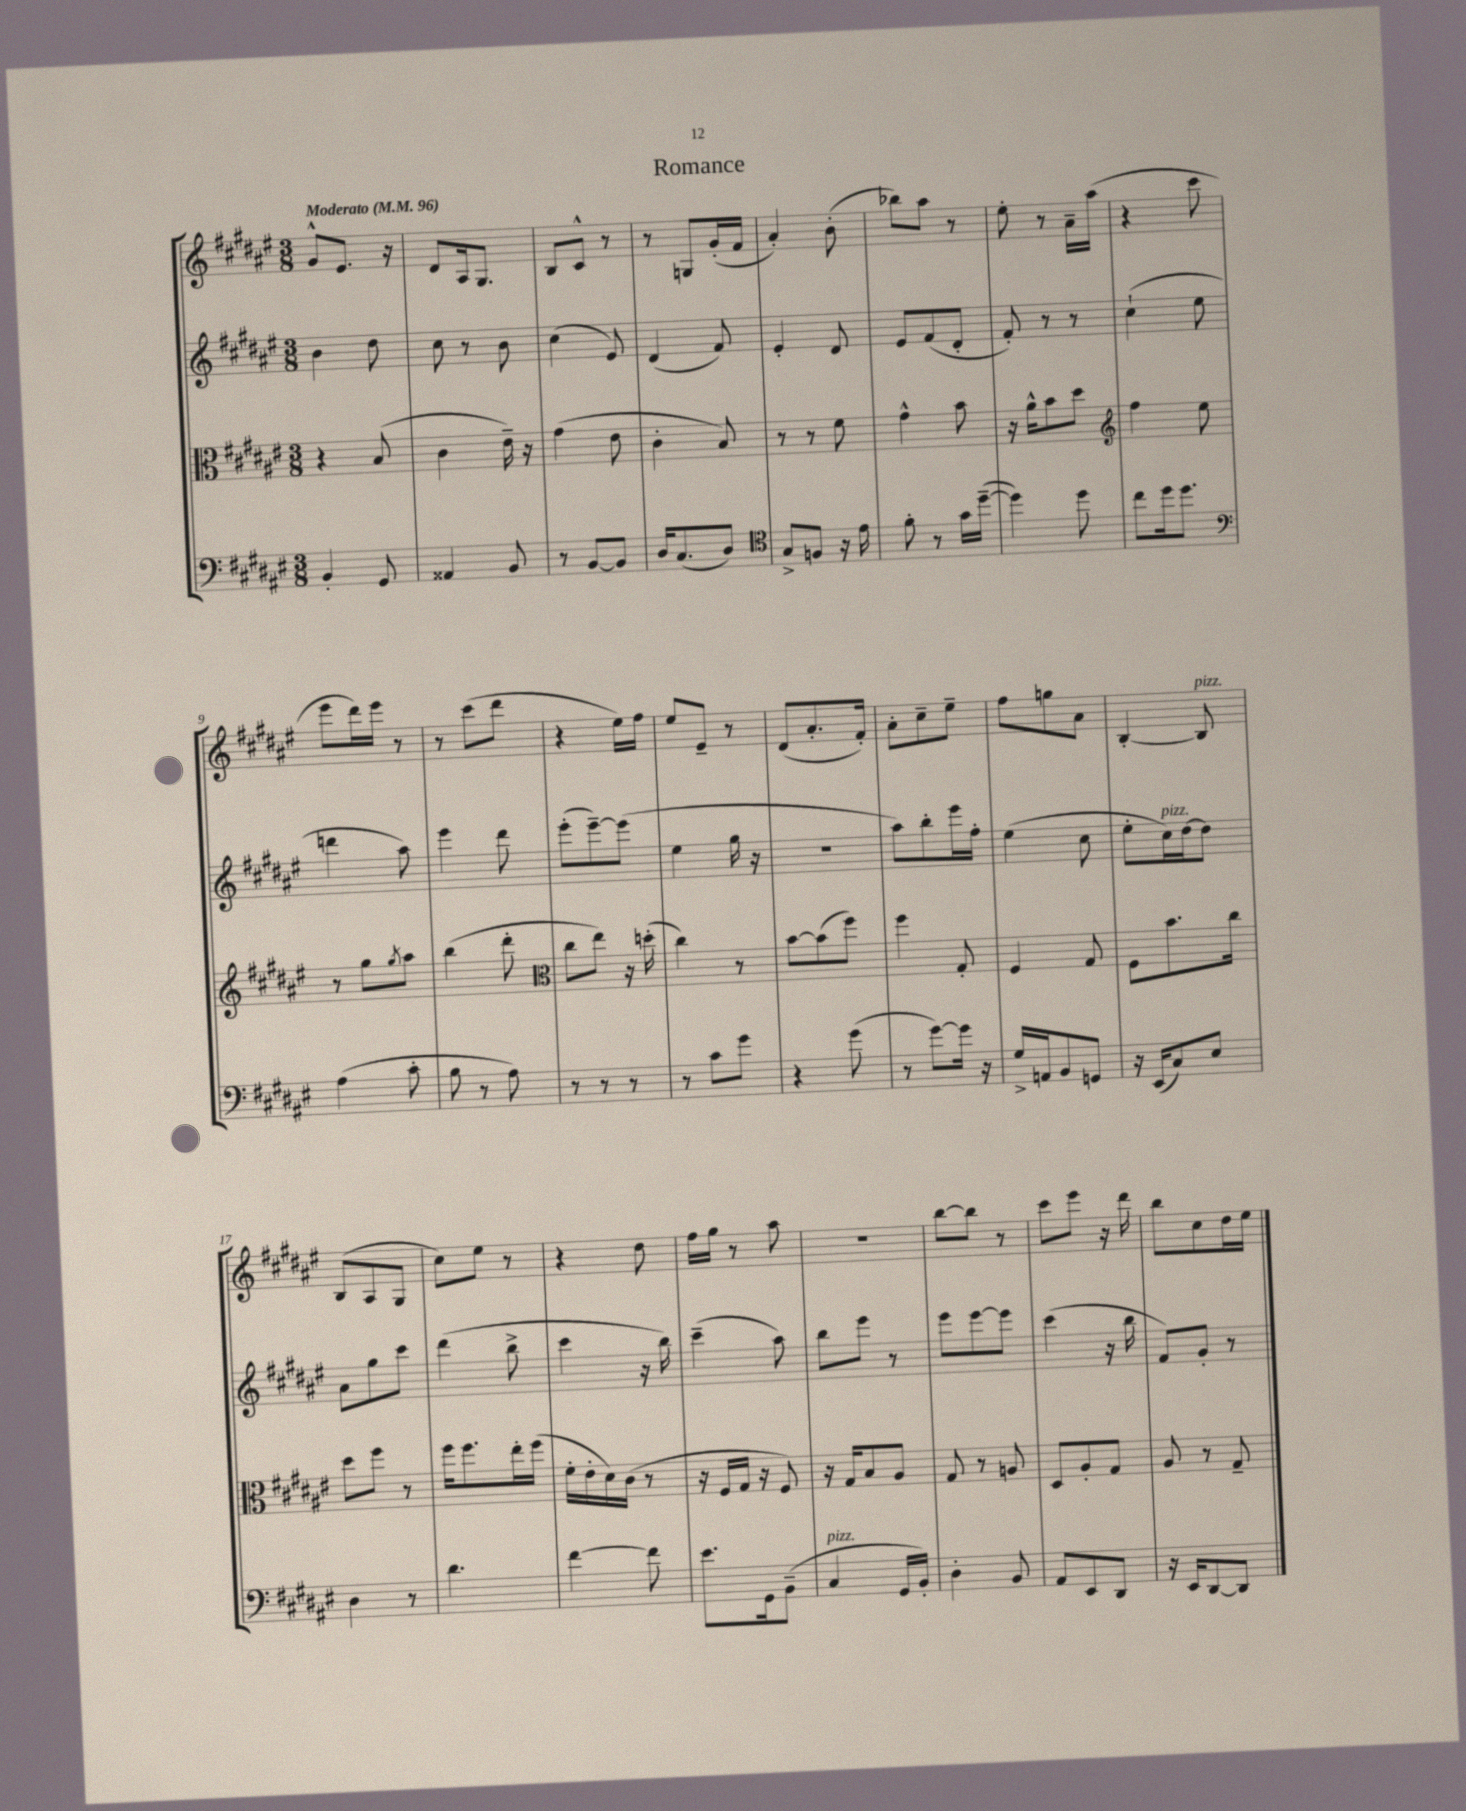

**kern	**kern	**kern	**kern
*part4	*part3	*part2	*part1
*staff4	*staff3	*staff2	*staff1
*clefF4	*clefC3	*clefG2	*clefG2
*k[f#c#g#d#a#e#]	*k[f#c#g#d#a#e#]	*k[f#c#g#d#a#e#]	*k[f#c#g#d#a#e#]
*M3/8	*M3/8	*M3/8	*M3/8
*MM96	*MM96	*MM96	*MM96
=1	=1	=1	=1
!	!	!	!LO:TX:a:B:t=Moderato
4BB'/	4r	4b\	8g#^^/L
.	.	.	8.e#/J
8GG#/	(8B/	8dd#\	.
.	.	.	16r
=2	=2	=2	=2
4AA##X/	4c#\	8cc#\	8d#/L
.	.	8r	16A#/k
.	.	.	8.G#/J
8BB/	16e#~\)	8b\	.
.	16r	.	.
=3	=3	=3	=3
8r	(4g#\	(4cc#\	8B/L
[8BB/L	.	.	8c#^^/J
8BB/J]	8e#\	8e#/)	8r
=4	=4	=4	=4
16D#/KL	4c#'\	(4d#/	8r
(8.C#/	.	.	.
.	.	.	8Gn/L
8D#/J)	8B/)	8f#/)	(16g#'/L
.	.	.	16f#/JJ
=5	=5	=5	=5
*clefC4	*	*	*
8G#^/L	8r	4e#'/	4a#'/)
8Fn/J	8r	.	.
16r	8f#\	8d#/	(8b'\
16e#\	.	.	.
=6	=6	=6	=6
8f#'\	4g#^^\	8e#/L	8bb-X\L)
8r	.	(8f#/	8aa#\J
16g#\LL	8b\	8d#'/J	8r
([16dd#~\JJ	.	.	.
=7	=7	=7	=7
4dd#\])	16r	8f#'/)	8ee#'\
.	16a#^^\KL	.	.
.	8b\	8r	8r
8dd#\	8dd#\J	8r	16a#~\LL
.	.	.	(16aa#\JJ
=8	=8	=8	=8
*	*clefG2	*	*
8cc#\L	4ff#\	(4cc#`\	4r
16dd#\k	.	.	.
8.dd#\J	.	.	.
.	8ee#\	8ee#\	8ccc#\
!!LO:LB:g=z
=9	=9	=9	=9
*clefF4	*	*	*
(4A#\	8r	4dddn\	8eee#\L
.	8gg#\L	.	16ddd#\L)
.	.	.	16eee#\JJ
.	8qgg#/	.	.
8c#'\	8aa#\J	8aa#\)	8r
=10	=10	=10	=10
8B\	(4bb\	4eee#\	8r
8r	.	.	(8ccc#\L
8A#\)	8ddd#'\	8ddd#\	8ddd#\J
=11	=11	=11	=11
*	*clefC3	*	*
8r	8cc#\L	(8eee#'\L	4r
8r	8ee#\J)	[8eee#~\)	.
8r	16r	(8eee#\J]	16ee#\LL)
.	(16ddn'\	.	16ff#\JJ
=12	=12	=12	=12
8r	4cc#\)	4ee#\	8ee#/L
8c#\L	.	.	8e#~/J
8g#\J	8r	16gg#\	8r
.	.	16r	.
=13	=13	=13	=13
4r	[8b\L	4.r	(8d#/L
.	(8b\]	.	8.a#'/
(8g#\	8ff#\J)	.	.
.	.	.	16f#'/Jk)
=14	=14	=14	=14
8r	4ff#\	8aa#\L)	8a#'\L
[8g#\L)	.	8bb'\	8cc#~\
16g#\Jk]	8G#'/	16eee#\L	8ee#~\J
16r	.	16ff#'\JJ	.
=15	=15	=15	=15
16G#^/LL	4F#/	(4ee#\	8ff#\L
16AAn/J	.	.	.
8BB/	.	.	8ggn\
8GGn/J	8G#/	8cc#\	8a#\J
=16	=16	=16	=16
16r	8F#\L	8ee#'\L	[4B'/
(16EE#/KL	.	.	.
!	!	!LO:TX:a:i:t=pizz.	!
8C#/)	8.b\	16cc#\L)	.
.	.	[16dd#\J	.
!	!	!	!LO:TX:a:i:t=pizz.
8E#/J	.	8dd#\J]	8B/]
.	16cc#\Jk	.	.
!!LO:LB:g=z
=17	=17	=17	=17
4D#\	8dd#\L	8a#\L	(8B/L
.	8ff#\J	8gg#\	8A#/
8r	8r	8ccc#\J	8G#/J
=18	=18	=18	=18
4.d#\	16ff#\KL	(4ddd#\	8cc#\L)
.	8.ff#\	.	.
.	.	.	8ee#\J
.	16ee#'\L	8bb^\	8r
.	(16ff#\JJ	.	.
=19	=19	=19	=19
[4f#\	16f#'\LL	4ccc#\	4r
.	16e#'\	.	.
.	16d#\)	.	.
.	(16c#\JJ	.	.
8f#\]	8r	16r	8dd#\
.	.	16bb\)	.
=20	=20	=20	=20
8.e#\L	16r	(4ccc#~\	16ff#\LL
.	16F#/LL	.	16gg#\JJ
.	16G#/JJ	.	8r
16GG#\k	16r	.	.
(8BB~\J	8F#/)	8aa#\)	8aa#\
=21	=21	=21	=21
!LO:TX:a:i:t=pizz.	!	!	!
4C#/	16r	8bb\L	4.r
.	16G#/KL	.	.
.	8B/	8eee#\J	.
16GG#/LL	8A#/J	8r	.
16BB'/JJ)	.	.	.
=22	=22	=22	=22
4D#'\	8G#/	8eee#\L	[8bb\L
.	8r	[8eee#\	8bb\J]
8BB/	8An/	8eee#\J]	8r
=23	=23	=23	=23
8AA#/L	8D#/L	(4ccc#\	8ccc#\L
8EE#/	8A#'/	.	8eee#\J
8DD#/J	8G#/J	16r	16r
.	.	16bb\	16ddd#\
=24	=24	=24	=24
16r	8A#/	8f#/L)	8bb\L
16EE#/KL	.	.	.
[8DD#/	8r	8g#'/J	8cc#\
8DD#/J]	8G#~/	8r	16dd#\L
.	.	.	16ee#\JJ
==	==	==	==
*-	*-	*-	*-
